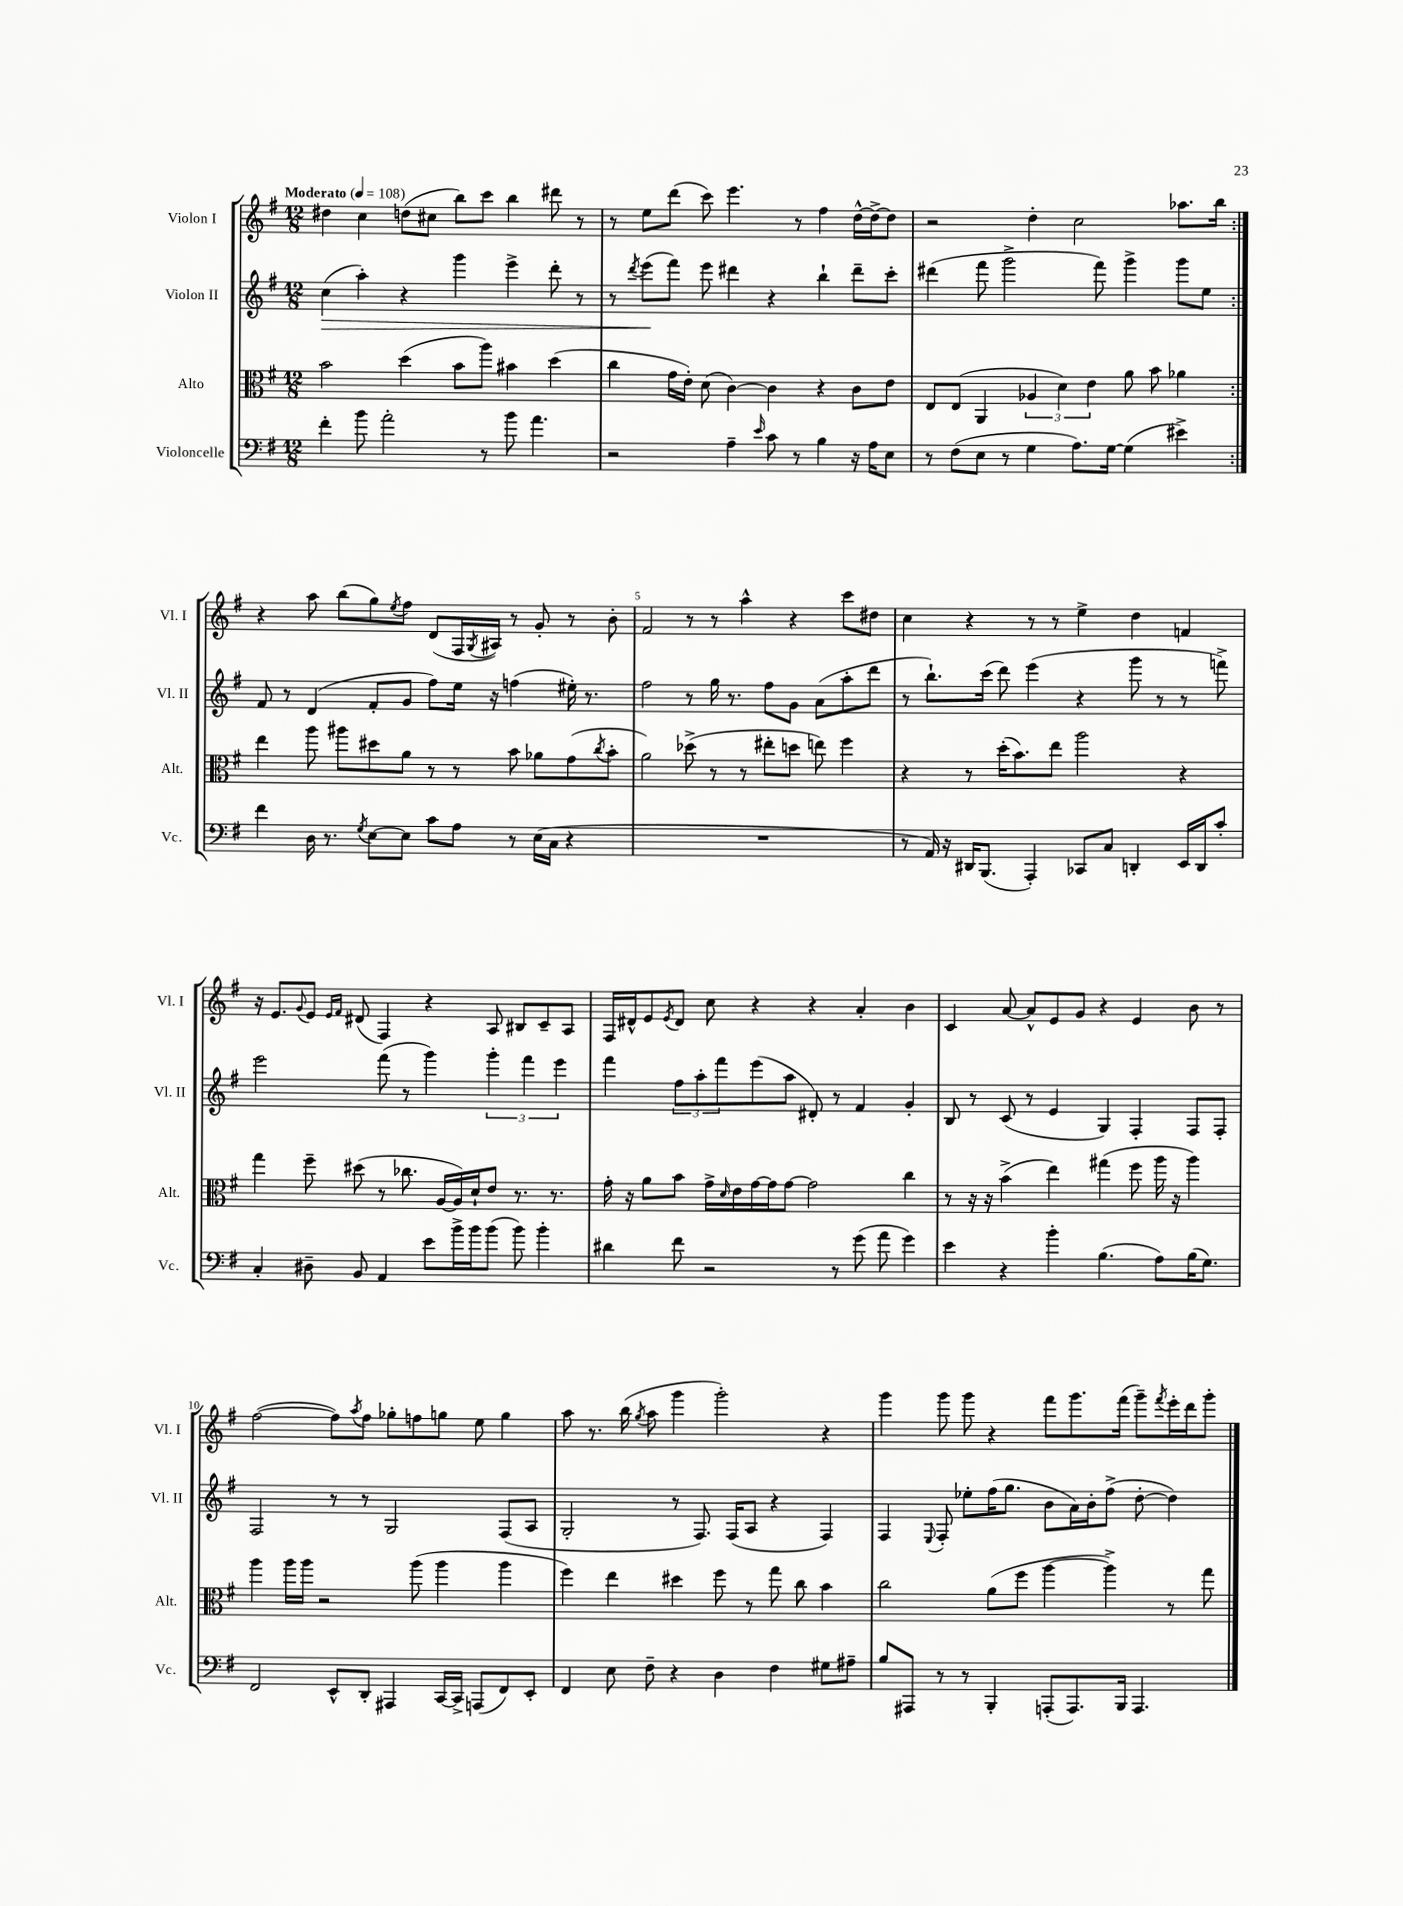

**kern	**kern	**kern	**kern
*staff4	*staff3	*staff2	*staff1
*clefF4	*clefC3	*clefG2	*clefG2
*k[f#]	*k[f#]	*k[f#]	*k[f#]
*M12/8	*M12/8	*M12/8	*M12/8
*MM108	*MM108	*MM108	*MM108
4f#'	2b	(4cc	4dd#
8b	.	4aa')	4cc
2a'	.	.	.
.	(4dd	4r	(8dd
.	.	.	8cc#
.	8b	4ggg	8bb)
8r	8aa)	.	8ccc
8b	4b#	4eee^	4bb
4.a	.	.	.
.	(4dd	8ddd'	8ddd#
.	.	8r	8r
=	=	=	=
2r	4cc	8r	8r
.	.	8qddd	.
.	.	(8eee	8ee
.	16g	8fff#)	(8ddd
.	16e')	.	.
.	(8d	8eee	8ccc)
4A~	[4c)	4ddd#	4.eee
16qqe	.	.	.
8c	4c]	4r	.
8r	.	.	8r
4B	4r	4bb`	4ff#
16r	8c	8ddd#~	[16dd^^
16A	.	.	16dd^_
8E	8e	8ccc'	8dd]
=	=	=	=
8r	8E	(4ddd#	2r
(8F#	(8E	.	.
8E	4AA	8fff#	.
8r	.	2ggg^	.
4G	6A-	.	4dd'
.	6d)	.	.
8.A)	.	.	2cc
.	6e	.	.
.	.	8fff#)	.
[16G	.	.	.
(4G]	8a	4ggg^	.
.	8b	.	.
4e#^)	4a-	8ggg	8.aa-
.	.	8ee	.
.	.	.	16bb
=:|!	=:|!	=:|!	=:|!
4f#	4ee	8f#	4r
.	.	8r	.
16D	8aa	(4d	8aa
8.r	.	.	.
.	8aa#	.	(8bb
8qG	.	.	.
[8E	8dd#	8f#'	8gg)
.	.	.	8qee
8E]	8a	8g	8ff#
8c	8r	8ff#)	(8d
8A	8r	16ee	16F#
.	.	.	8qG
.	.	16r	16A#)
8r	8b	(4ff	8r
(16E	8a-	.	8g'
16C	.	.	.
4r	(8g	16ee#')	8r
.	.	8.r	.
.	8qcc	.	.
.	8b'	.	8b'
=	=	=	=
1.r	2a)	2ff#	2f#
.	(8dd-^	8r	8r
.	8r	16gg	8r
.	.	8.r	.
.	8r	.	4aa^^
.	8ee#'	8ff#	.
.	8dd	8g	4r
.	8ee)	(8a	.
.	4ff#	8aa'	8ccc
.	.	8ddd	8dd#
=	=	=	=
8r	4r	8r	4cc
16AA)	.	8.bb`)	.
16r	.	.	.
16DD#	8r	.	4r
(8.BBB	.	(16ccc	.
.	(16dd'	8ddd)	.
.	8.b)	.	.
4AAA')	.	(4eee	8r
.	8ee	.	8r
8CC-	2aa	4r	4ee^
8C	.	.	.
4DD'	.	8ggg	4dd
.	.	8r	.
16EE	4r	8r	4f
16DD	.	.	.
8c'	.	8fff^)	.
=	=	=	=
4C'	4gg	2eee	16r
.	.	.	8.e
.	.	.	8qqg
8D#~	8ff#~	.	8e
.	.	.	16qqe
.	.	.	16qqf#
8BB	(8dd#	.	(8d#
4AA	8r	(8fff#	4F#)
.	8.cc-	8r	.
8e	.	4ggg)	4r
.	[16A	.	.
16b^	16A])	.	.
16b	16d`	.	.
(8b	8e	6ggg'	8A
8b)	8.r	.	8B#
.	.	6fff#	.
4b'	.	.	8c~
.	8.r	.	.
.	.	6eee	.
.	.	.	8A
=	=	=	=
4d#	16g'	4fff#	16F#
.	16r	.	16d#^^
.	8a	.	8e
.	.	.	8qe
8f#	8b	12ff#	8d#
.	.	12aa'	.
2r	16g^	.	8cc
.	.	12fff#	.
.	16qqd	.	.
.	16e	.	.
.	[16g	(8eee	4r
.	16g]	.	.
.	[8g	8aa	.
.	2g]	8d#')	4r
8r	.	8r	.
(8g	.	4f#	4a'
8a	.	.	.
4g)	4cc	4g'	4b
=	=	=	=
4e	8r	8B	4c
.	16r	8r	.
.	16r	.	.
4r	(4b^	(8c	[8a
.	.	8r	8a^^]
4b'	4ee)	4e	8e
.	.	.	8g
(4.B	(4gg#	4G)	4r
.	8ff#	4F#'	4e
8A)	16aa	.	.
.	16r	.	.
(16B	4aa)	8F#	8b
8.G)	.	.	.
.	.	8F#'	8r
=	=	=	=
2FF#	4aa	2F#	([2ff#
.	16aa	.	.
.	16aa	.	.
.	2r	.	.
8EE^^	.	8r	8ff#])
.	.	.	8qaa
8DD'	.	8r	8ff#
4AAA#	.	2G	8gg-'
.	(8aa	.	8ff
[16CC	4aa	.	8gg
16CC^]	.	.	.
(8AAA	.	.	8ee
8FF#)	4aa	(8F#	4gg
8EE'	.	8A	.
=	=	=	=
4FF#	4ff#)	2G'	8aa
.	.	.	8.r
8E	4ee	.	.
.	.	.	(16bb
.	.	.	8qgg
8F#~	.	.	8aa
4r	4dd#	8r	4ggg
.	.	8.F#)	.
4D	8ff#	.	2ggg')
.	.	(16F#	.
.	8r	8A	.
4F#	8gg	4r	.
.	8cc	.	.
8G#	4b	4F#)	4r
8A#~	.	.	.
=	=	=	=
8B	2cc	4F#	4ggg
8AAA#	.	.	.
.	.	8qqE	.
8r	.	8F#'	8ggg
8r	.	8ee-'	8ggg
4BBB'	(8a	(16ff#	4r
.	.	8.gg	.
.	8ff#	.	.
(8AAA'	[4aa	8b	8fff#
8.AAA)	.	16a)	8.ggg
.	.	16b'	.
.	4aa^])	(8ff#^	.
16BBB	.	.	(16fff#
4.AAA	.	[8dd'	8ggg~)
.	.	.	8qfff#
.	8r	4dd])	16eee'
.	.	.	16ddd
.	8gg	.	8ggg'
==	==	==	==
*-	*-	*-	*-
